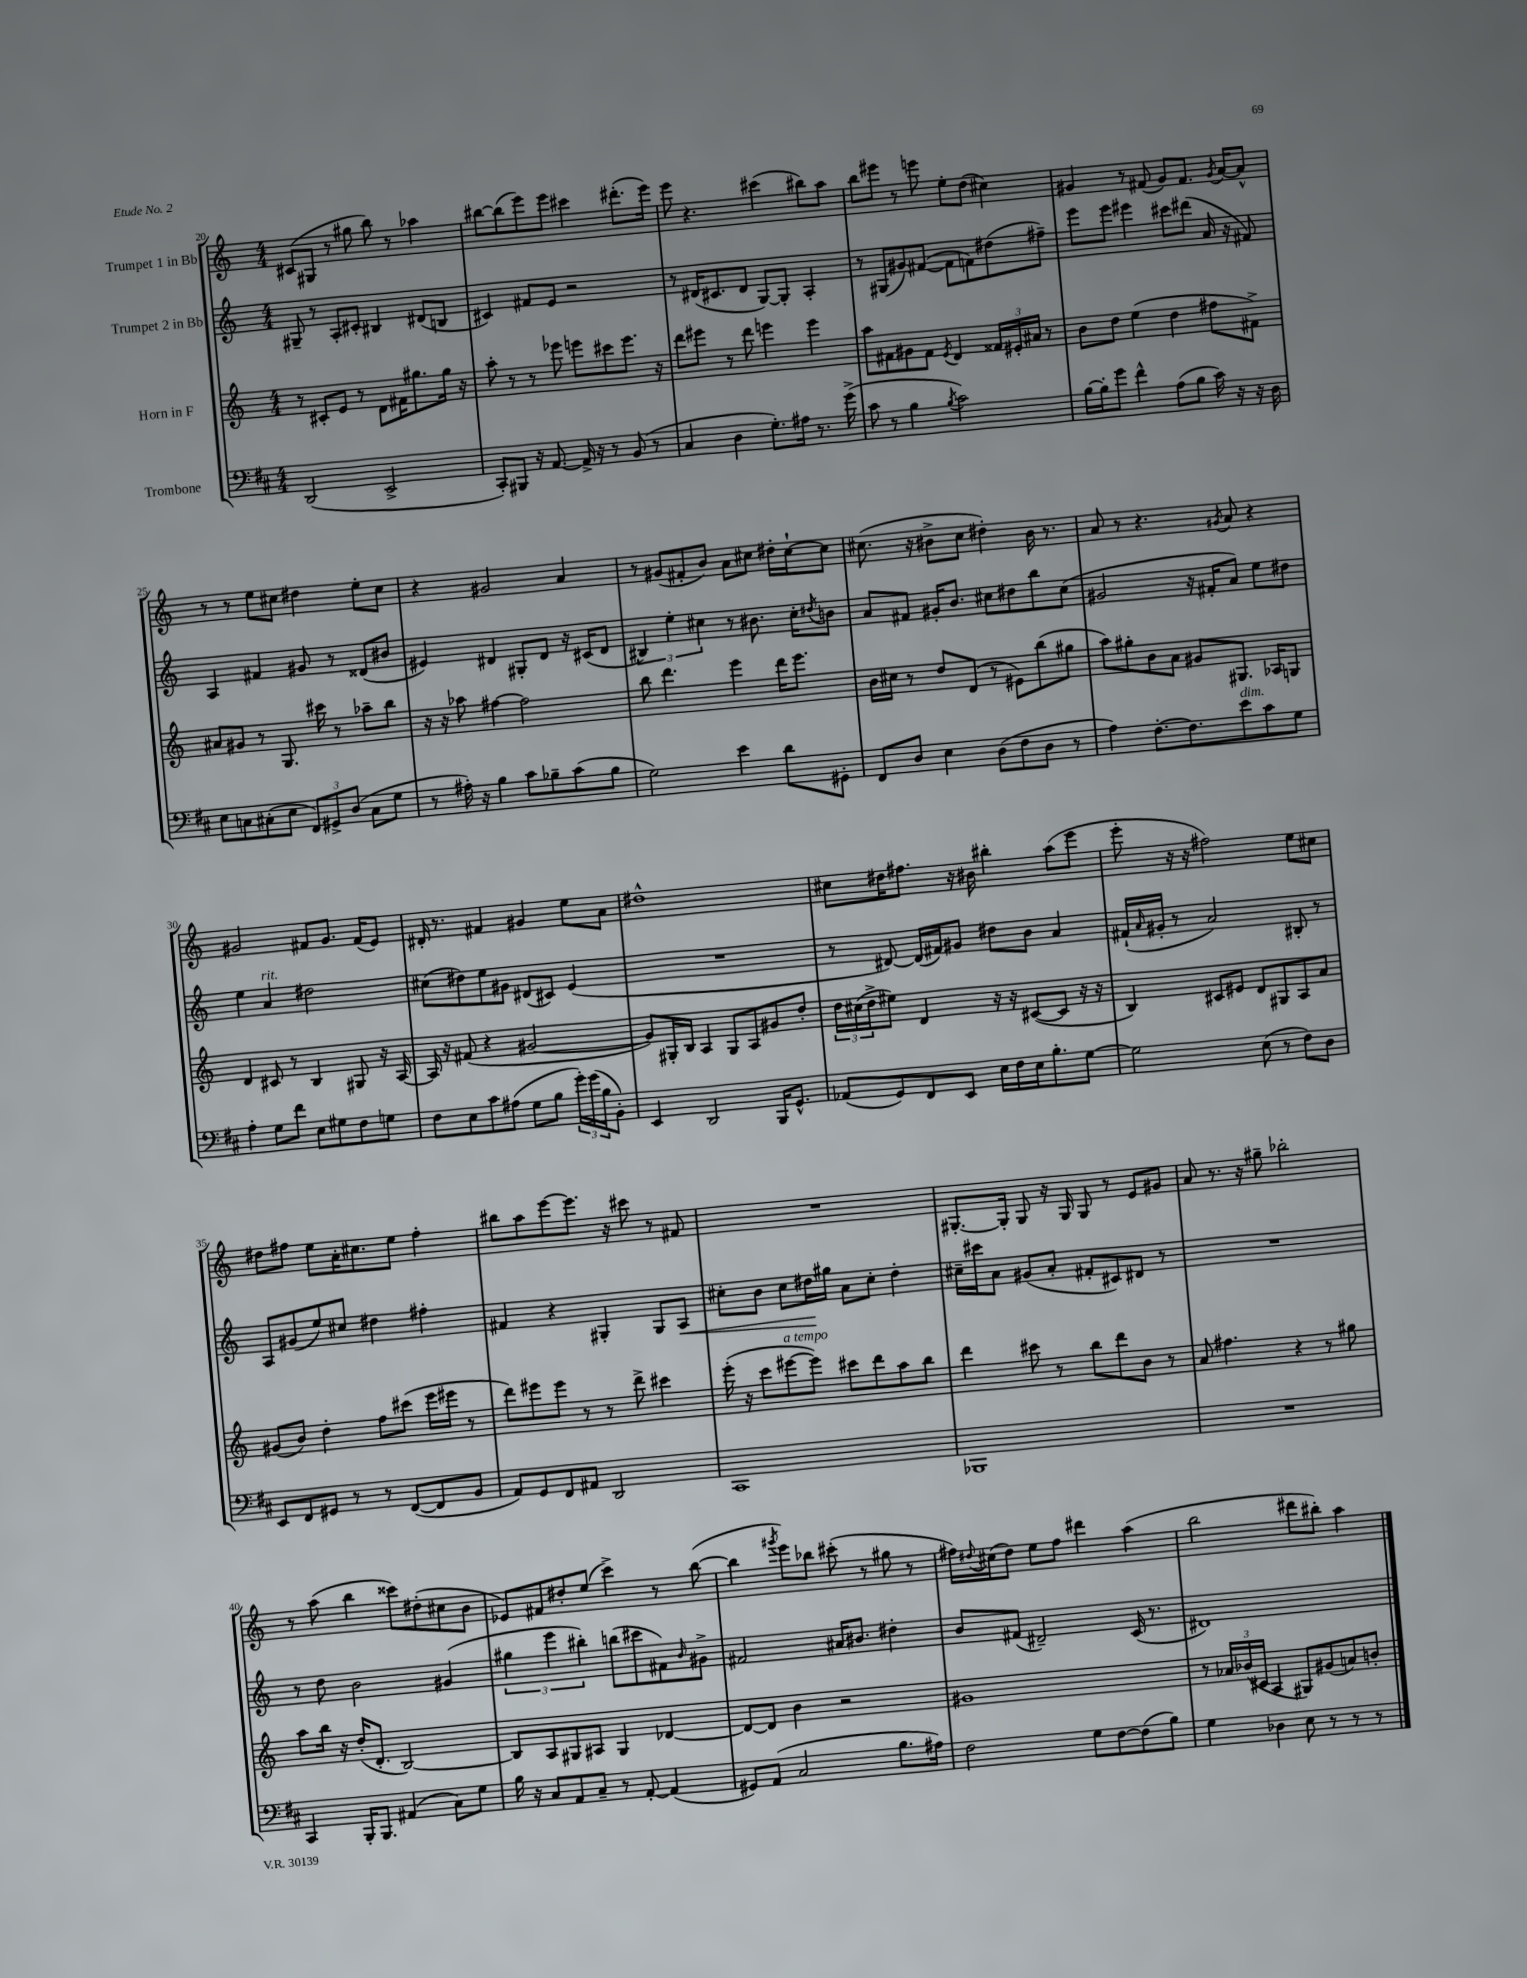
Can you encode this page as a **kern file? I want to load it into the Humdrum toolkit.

**kern	**kern	**kern	**kern
*staff4	*staff3	*staff2	*staff1
*clefF4	*clefG2	*clefG2	*clefG2
*k[f#c#]	*k[]	*k[]	*k[]
*M4/4	*M4/4	*M4/4	*M4/4
(2DD	8r	8G#~	(8c#
.	8c#'	8r	8G#
.	8e	8A'	8r
.	8r	8c#'	8gg#
2EE^	8d	4B#	8bb)
.	16f#	.	8r
.	8.gg#	.	.
.	.	(8d#	4aa-
.	16gg#	8B	.
.	16r	.	.
=	=	=	=
8CC#')	8aa'	4c#)	[8bb#
8BBB#	8r	.	(8bb#]
16r	8r	8f#	8eee)
[8.AA	.	.	.
.	8eee-	8e	8eee
16AA^]	8eee	2r	4ccc#
16r	.	.	.
8r	8ccc#	.	.
(8BB	8.eee	.	(8.ddd#'
8r	.	.	.
.	16r	.	16eee)
=	=	=	=
4C#	8ddd	8r	8eee
.	8eee#	(16d#	4.r
.	.	8.c#	.
4D	8r	.	.
.	8ddd	8d#	.
8.G')	4eee	[8G)	(4ccc#
.	.	8G']	.
16A#	.	.	.
8.r	4eee	4A'	8bb#)
.	.	.	8aa
(16g^	.	.	.
=	=	=	=
8c#	8aa	8r	8bb
8r	8f#	(8G#	8eee#
4B	8g#	8g#)	8r
.	8f#	([8f#	8eee
8qB	8qe	.	.
2c#)	4d	8f#]	8ee'
.	.	8f)	(8dd
.	24f##	(8dd#	4cc#)
.	24e#'	.	.
.	24a#	.	.
.	8r	8ff#~)	.
=	=	=	=
[16B	8b	8eee	4g#
16B']	.	.	.
8g	8dd	8eee	.
4f#^^	(4ee	4eee#	8r
.	.	.	(8f#
(8A	4dd	8ccc#	8g#)
8B	.	(8ddd#	8.f#
16c#)	8ff#	16a	.
.	.	.	8qg#
16r	.	16r	[16a
16r	8f#^)	8f#)	8a^^]
16D	.	.	.
=	=	=	=
8E	8a#	4A	8r
8C	8g#	.	8r
(8C#'	8r	4f#	8ee
8E	8.G	.	8cc#
12FF#)	.	8g#	4dd#
.	16ccc#	.	.
12GG#^	.	.	.
.	8r	8r	.
(12D	.	.	.
8C#	8aa-~	(8d##	8ee'
8G	8bb	8b#	8cc#
=	=	=	=
8r	16r	4e#)	4r
.	16r	.	.
16A#')	8aa-	.	.
16r	.	.	.
4B	[4ff#	4d#	2g#
8c#	2ff#]	8G#'	.
8B-~	.	8d#	.
(8c#	.	16r	4a
.	.	(16c#	.
8B-	.	8d#	.
=	=	=	=
2G)	8bb	6B#)	8r
.	4.ddd	.	(8g#
.	.	6ee'	.
.	.	.	8f#'
.	.	6cc#	.
.	.	.	8b)
4e	4eee	8r	8a
.	.	8.b#	8cc#
8d	16ddd	.	16dd#'
.	8.eee	16cc#'	[16cc#`
.	.	8qdd#	.
8GG#'	.	8b	8cc#]
=	=	=	=
8FF#	16b	8a	(8.cc#
.	16cc#	.	.
8D	8r	8f#	.
.	.	.	16r
4E	8dd	16g#'	8b#^
.	.	8.b	.
.	(8d	.	8cc#
(8D	8r	8cc#	4dd#')
8F#	8e#)	8dd#	.
8D	(8bb	8bb	16b#
.	.	.	8.r
8r	8gg#	(8cc#	.
=	=	=	=
4A)	8aa)	2g#	8a
.	8gg#'	.	8r
[8.F#'	8b	.	4.r
.	8a	.	.
8.F#]	.	.	.
.	8g#	16r	.
.	.	16f#'	.
.	.	.	8qg#
8e	8.G#	8a)	8a
8c#	.	8ee	4r
.	16A-	.	.
8G	8G	8dd#	.
=	=	=	=
4A'	4d	4ee	2g#
8G	8c#	4a	.
8f#	8r	.	.
8E	4B	2dd#	8f#
8G#	.	.	8.g#
8F#	8G#	.	.
.	.	.	(16f#
8G	16r	.	8e)
.	[16A	.	.
=	=	=	=
8F#	16A]	(8cc#	16d#'
.	16r	.	8.r
8E	(8f#	8dd#)	.
8c#	4r	8ee	4f#
(8A#	.	8g#	.
8G	[2g#	(8d#	4g#
8B	.	8c#)	.
24g')	.	(4e	8ee
(24g	.	.	.
24B	.	.	.
8BB')	.	.	8a
=	=	=	=
4EE	8g#])	1r	1dd#^^
.	16G#'	.	.
.	16B	.	.
2DD	4A	.	.
.	8G#	.	.
.	8A	.	.
16BBB	8g#	.	.
8.GG^^	.	.	.
.	8dd'	.	.
=	=	=	=
(8AA-	24dd	8r	8cc#
.	(24cc#	.	.
.	24dd^	.	.
8GG)	8ee#)	[8d#)	16dd#
.	.	.	8.ff#
8FF#	4d	(16d#]	.
.	.	16f#)	.
8EE	.	8g#	16r
.	.	.	16b#
16E	16r	8dd#	4bb#'
16F#	16r	.	.
16E	([8c#	8b	.
8.B'	.	.	.
.	8c#]	4a	(8aa
[8G	16r	.	8eee
.	16r	.	.
=	=	=	=
2G]	4B)	(16f#`	8eee'
.	.	16qqa	.
.	.	16g#'	.
.	.	8r	16r
.	.	.	16r
.	8c#	2a)	2ff#)
.	8e#	.	.
(8E	8d	.	.
8r	8G#	.	.
8F#)	8A	8B#'	8ee
8D	8a	8r	8cc#
=	=	=	=
8EE	(8g#	8A	8dd#
8FF#	8b)	(8g#	8ff#
8GG#	4dd'	8ee)	8ee
8r	.	8cc#	16a'
.	.	.	8.cc#
8r	8ff	4dd#	.
([8FF#	(8ccc#	.	8ee
8FF#]	16eee	4ff#'	4ff#'
.	16eee#	.	.
8BB	8r	.	.
=	=	=	=
8AA)	8ddd)	4f#	8bb#
8GG	8eee#	.	8aa
8FF#	8eee#	4r	[8eee
8AA#	8r	.	8.eee]
2DD	8r	4G#'	.
.	.	.	16r
.	8ddd^	.	8ccc#
.	4ccc#	8G#	8r
.	.	8A	8f#
=	=	=	=
1CC#	(16eee'	8cc#'	1r
.	16r	.	.
.	8ccc	8b	.
.	[8eee#	8cc#	.
.	8eee#])	16dd#	.
.	.	16gg#	.
.	8ccc#	8a	.
.	8ddd	8cc#'	.
.	8aa	4dd#'	.
.	8bb	.	.
=	=	=	=
1BBB-	4ddd	16cc#~	[8.G#'
.	.	16ccc#	.
.	.	8a	.
.	.	.	16G#']
.	8ccc#	(8g#	8G#
.	8r	8a'	16r
.	.	.	16G#
.	8bb	8f#'	8G#
.	8ddd	8c#)	8r
.	8b	8d#	8e
.	8r	8r	8g#
=	=	=	=
1r	8a	1r	8a
.	4.ff#	.	8.r
.	.	.	16r
.	.	.	8gg#~
.	4r	.	2bb-'
.	8r	.	.
.	8gg#	.	.
=	=	=	=
4CC#	8aa	8r	8r
.	16bb	8dd	(8aa
.	16r	.	.
16BBB'	(16dd'	2b	4bb
8.BBB	8.d'	.	.
(4AA#	[2B)	.	8ccc##)
.	.	.	(8dd#'
8C#)	.	(4g#	8cc#
8G	.	.	8b
=	=	=	=
16B	8B]	6gg#	8e-)
16r	.	.	.
8C#	8A	.	8f#
.	.	6eee	.
8AA	8G#	.	8dd#'
.	.	6bb#')	.
8C#~	8A#	.	(8ee
8r	4G#	(8bb	4ccc^)
[8AA'	.	8ccc#	.
(4AA]	[4d-	8f#)	8r
.	.	16qqb	.
.	.	8g#^	([8bb
=	=	=	=
8GG#)	8d-_	2f#	4bb]
(8AA	8d-]	.	.
.	.	.	8qggg#
2C#	4b	.	8eee)
.	.	.	8bb-
.	2r	16a#	(8ccc#'
.	.	8.b#	.
.	.	.	8r
8.B	.	4dd#'	8gg#
.	.	.	8r
16A#)	.	.	.
=	=	=	=
2F#	1g#	8b	16ff#)
.	.	.	8qqdd#
.	.	.	(16cc#
.	.	(8f#	8dd#)
.	.	2d#~)	8ee
.	.	.	8ff#
8G	.	.	4ddd#
[8F#	.	.	.
(8F#]	.	(16c	(4aa
.	.	8.r	.
8B)	.	.	.
=	=	=	=
4G	8r	1d#)	2bb
.	24a-	.	.
.	(24b-	.	.
.	24c#	.	.
4D-	4A	.	.
8E	8G#)	.	8ddd#
8r	(8g#	.	8bb#')
8r	8a)	.	4aa
8r	8b'	.	.
==	==	==	==
*-	*-	*-	*-
